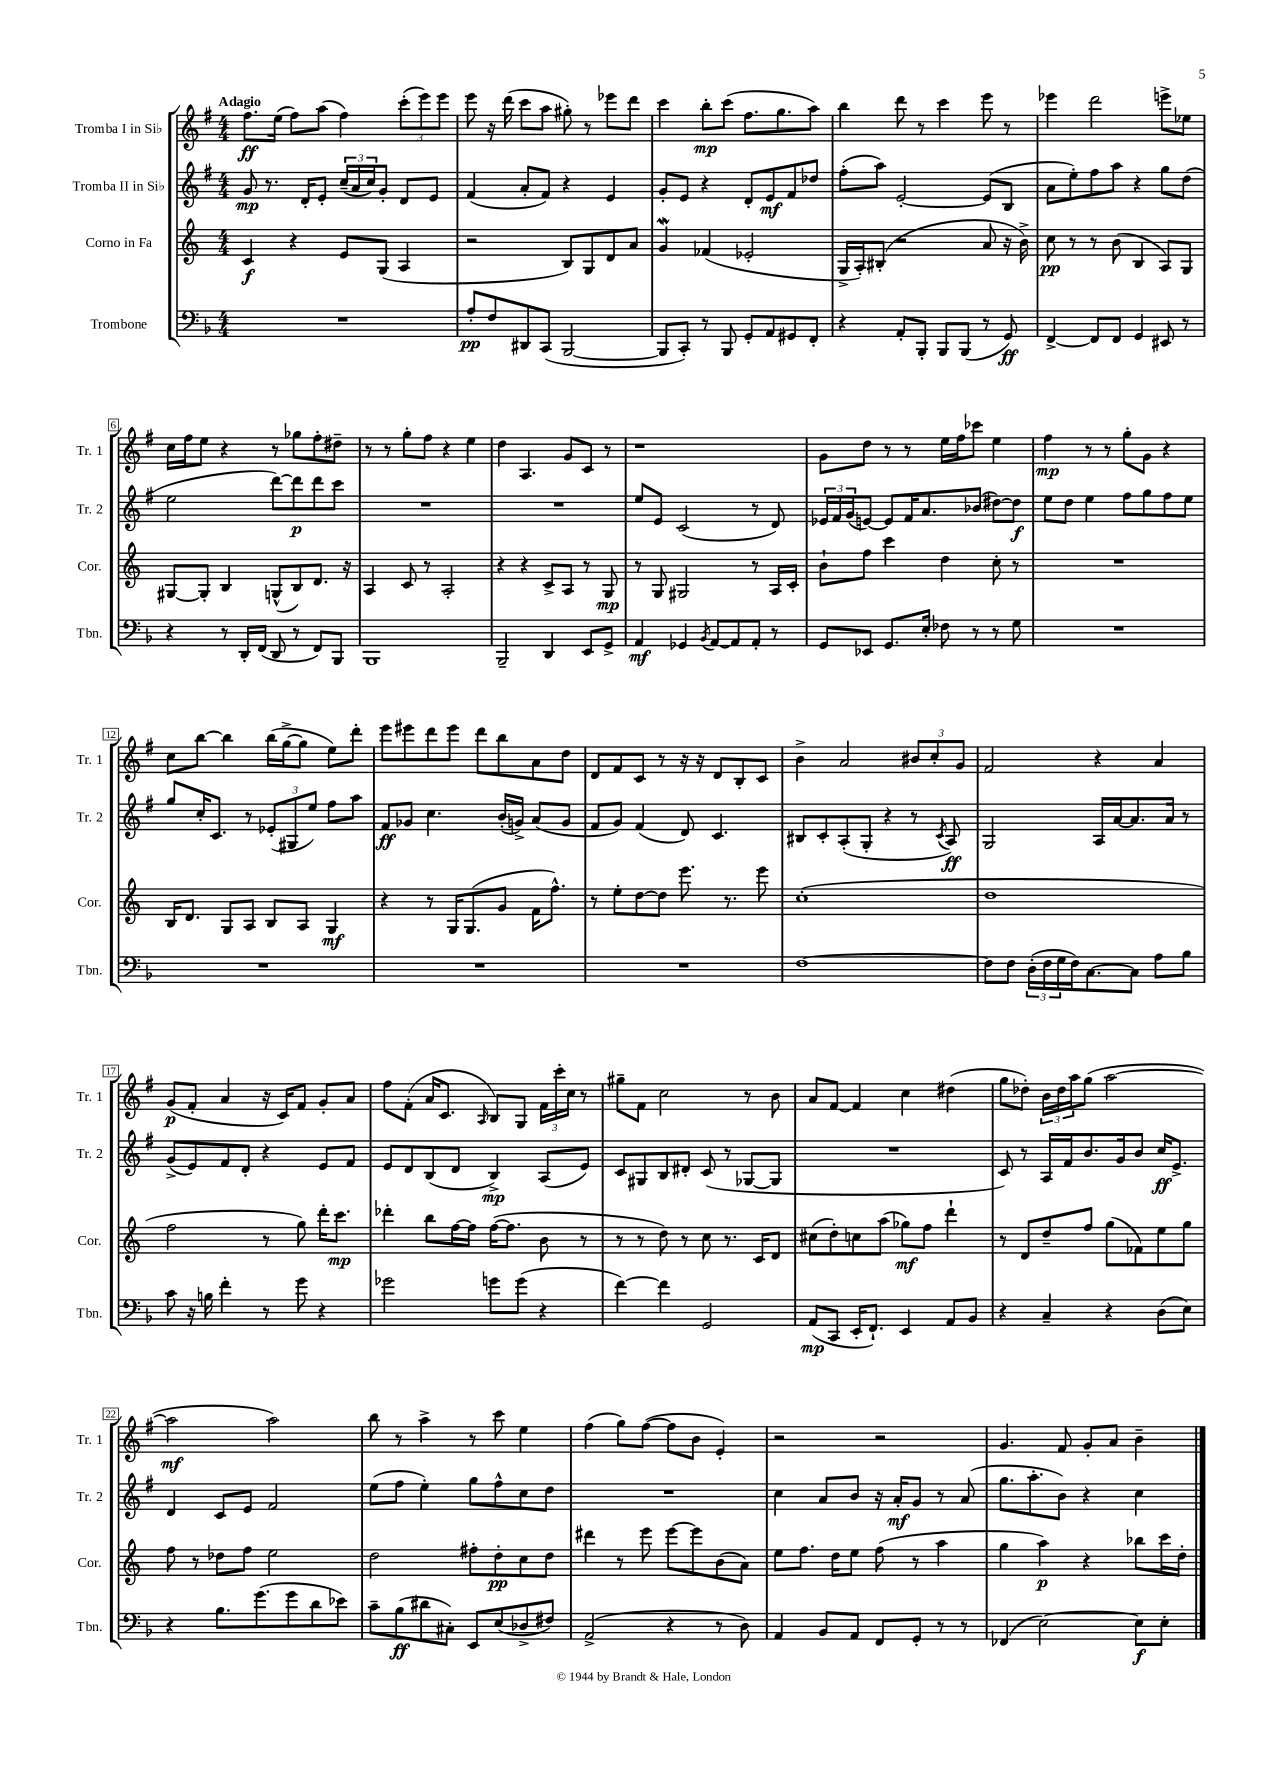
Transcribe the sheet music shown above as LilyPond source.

<<
\new StaffGroup <<
\new Staff = "s0" \with { instrumentName = "Tromba I in Sib" shortInstrumentName = "Tr. 1" } {
    \clef treble \key g \major \numericTimeSignature \time 4/4 \tempo "Adagio"
    fis''8.\ff e''16( fis''8) a''8( fis''4) \tuplet 3/2 { c'''8-.( e'''8) e'''8 } |
    e'''8 r16 d'''16( c'''8 a''8 gis''8-.) r8 ees'''8 d'''8 |
    c'''4 b''8-.\mp c'''8( fis''8. g''8. a''8) |
    b''4 d'''8 r8 c'''4 e'''8 r8 |
    ees'''4 d'''2 e'''8-> ees''8 |
    c''16 fis''16 e''8 r4 r8 ges''8 fis''8-. dis''8-- |
    r8 r8 g''8-. fis''8 r4 e''4 |
    d''4 a4. g'8 c'8 r8 |
    r1 |
    g'8 d''8 r8 r8 e''16 fis''16 ces'''8 e''4 |
    fis''4\mp r8 r8 g''8-. g'8 r4 |
    c''8 b''8~ b''4 b''16( g''16~-> g''8 e''8) d'''8-. |
    e'''8 eis'''8 d'''8 eis'''8 d'''8 b''8 a'8 d''8 |
    d'8 fis'8 c'8 r8 r16 r16 d'8 b8-. c'8 |
    b'4-> a'2 \tuplet 3/2 { bis'8 c''8-. g'8 } |
    fis'2 r4 a'4 |
    g'8\p( fis'8-. a'4 r16 c'16) fis'8 g'8-. a'8 |
    fis''8 fis'8-.( a'16 c'8. \grace { a16 } b8) g8 \tuplet 3/2 { fis'16 c'''16-. c''16 } r8 |
    gis''8-- fis'8 c''2 r8 b'8 |
    a'8 fis'8~ fis'4 c''4 dis''4( |
    g''8 des''8-.) \tuplet 3/2 { b'16 des''16 a''16 } g''8( a''2~ |
    a''2\mf a''2) |
    b''8 r8 a''4-> r8 c'''8 e''4 |
    fis''4( g''8) fis''8~( fis''8 b'8 e'4-.) |
    r2 r2 |
    g'4. fis'8 g'8-. a'8 b'4-- \bar "|." |
}
\new Staff = "s1" \with { instrumentName = "Tromba II in Sib" shortInstrumentName = "Tr. 2" } {
    \clef treble \key g \major \numericTimeSignature \time 4/4
    g'8\mp r8. d'16-. e'8-. \tuplet 3/2 { c''16--( a'16 c''16) } g'8-. d'8 e'8 |
    fis'4( a'8-. fis'8) r4 e'4 |
    g'8-. e'8 r4 d'8-. e'8\mf fis'8 des''8 |
    fis''8-.( a''8) e'2~-. e'8( b8 |
    a'8 e''8-.) fis''8 a''8 r4 g''8 d''8( |
    e''2 d'''8~) d'''8\p d'''8 c'''8 |
    R1 |
    R1 |
    e''8 e'8 c'2( r8 d'8) |
    \tuplet 3/2 { ees'16 fis'16 g'16( } e'8~) e'8 fis'16 a'8. bes'8( dis''8~) dis''8\f |
    e''8 d''8 e''4 fis''8 g''8 fis''8 e''8 |
    g''8 c''16-. c'8. r8 \tuplet 3/2 { ees'8-.( gis8 e''8) } fis''8 a''8 |
    fis'8\ff ges'8 c''4. b'16-.( g'16->) a'8( g'8 |
    fis'8 g'8) fis'4( d'8) c'4. |
    bis8 c'8-. a8-.( g8-. r4 r8 \acciaccatura { c'8 } a8\ff) |
    g2 a16 a'16~ a'8. a'16 r8 |
    g'8->( e'8) fis'8 d'8-. r4 e'8 fis'8 |
    e'8 d'8 b8( d'8 b4->\mp) a8( e'8) |
    c'8 gis8 b8 dis'8-. c'8( r8 ges8~ ges8 |
    R1 |
    c'8) r8 a16 fis'16 b'8. g'16 b'8 c''16\ff e'8.-> |
    d'4 c'8 e'8 fis'2 |
    e''8( fis''8 e''4-.) g''8 fis''8-^ c''8 d''8 |
    R1 |
    c''4 a'8 b'8 r16 a'16-.\mf g'8 r8 a'8( |
    g''8. a''8.-. b'8) r4 c''4 \bar "|." |
}
\new Staff = "s2" \with { instrumentName = "Corno in Fa" shortInstrumentName = "Cor." } {
    \clef treble \key c \major \numericTimeSignature \time 4/4
    c'4\f r4 e'8 g8( a4 |
    r2 b8) g8 d'8 a'8 |
    g'4\mordent fes'4( ees'2-. |
    g16-> a16-.) bis8-.( r2 a'8 r16 b'16->) |
    c''8\pp r8 r8 b'8( b4 a8) g8 |
    gis8~ gis8-. b4 g8-^( b8) d'8. r16 |
    a4 c'8 r8 a2-. |
    r4 r4 c'8-> a8 r8 g8\mp |
    r8 g8 gis2 r8 a16 c'16-. |
    b'8-! f''8 c'''4 d''4 c''8-. r8 |
    R1 |
    b16 d'8. g8 a8 b8 a8 g4\mf |
    r4 r8 g16 g8.( g'8 f'16 f''8.-^) |
    r8 e''8-. d''8~ d''8 e'''8. r8. e'''8 |
    c''1-.( |
    d''1 |
    f''2 r8 g''8) d'''16-. c'''8.\mp |
    des'''4-. b''8 f''16~ f''16 f''16~( f''8. b'8 r8 |
    r8 r8 d''8) r8 c''8 r8. c'16 d'8 |
    cis''8( d''8-.) c''8 a''8( ges''8\mf) f''8 d'''4-! |
    r8 d'8 d''8-- f''8 g''8( fes'8) e''8 g''8 |
    f''8 r8 des''8 f''8 e''2 |
    d''2 fis''8-. d''8-.\pp c''8 d''8 |
    dis'''4 r8 e'''8 e'''8~ e'''8 b'8( a'8) |
    e''8 f''8. d''16 e''8 f''8( r8 a''4 |
    g''4 a''4\p) r4 bes''8 c'''16 d''16-. \bar "|." |
}
\new Staff = "s3" \with { instrumentName = "Trombone" shortInstrumentName = "Tbn." } {
    \clef bass \key f \major \numericTimeSignature \time 4/4
    R1 |
    a8-.\pp f8 dis,8 c,8( bes,,2~ |
    bes,,8 c,8-.) r8 bes,,8 g,8-. a,8 gis,8 f,8-. |
    r4 a,8-. bes,,8-. bes,,8 bes,,8( r8 g,8\ff) |
    f,4~-> f,8 f,8 g,4 eis,8 r8 |
    r4 r8 d,16-. f,16( d,8 r8 f,8) bes,,8 |
    bes,,1 |
    bes,,2-- d,4 e,8 g,8-> |
    a,4\mf ges,4 \acciaccatura { bes,8 } a,8~ a,8 a,8-. r8 |
    g,8 ees,8 g,8. e16-. fes8 r8 r8 g8 |
    R1 |
    R1 |
    R1 |
    R1 |
    f1~ |
    f8 f8 \tuplet 3/2 { d16-.( f16 g16 } f16) c8.~ c8 a8 bes8 |
    c'8 r16 b16 f'4-. r8 g'8 r4 |
    ges'2 g'8 g'8( r4 |
    f'4~) f'4 g,2 |
    a,8\mp( c,8 e,16-. f,8.-!) e,4 a,8 bes,8 |
    r4 c4-- r4 d8( e8) |
    r4 bes8. g'8.( g'8 d'8 ees'8) |
    c'8-- bes8\ff( dis'8 cis8-.) e,8 e8( des8-> fis8) |
    a,2->( r4 r8 d8) |
    a,4 bes,8 a,8 f,8 g,8-. r8 r8 |
    fes,4( e2~) e8\f e8-. \bar "|." |
}
>>
>>
\layout { \context { \Score \override BarNumber.stencil = #(make-stencil-boxer 0.1 0.3 ly:text-interface::print) } }
